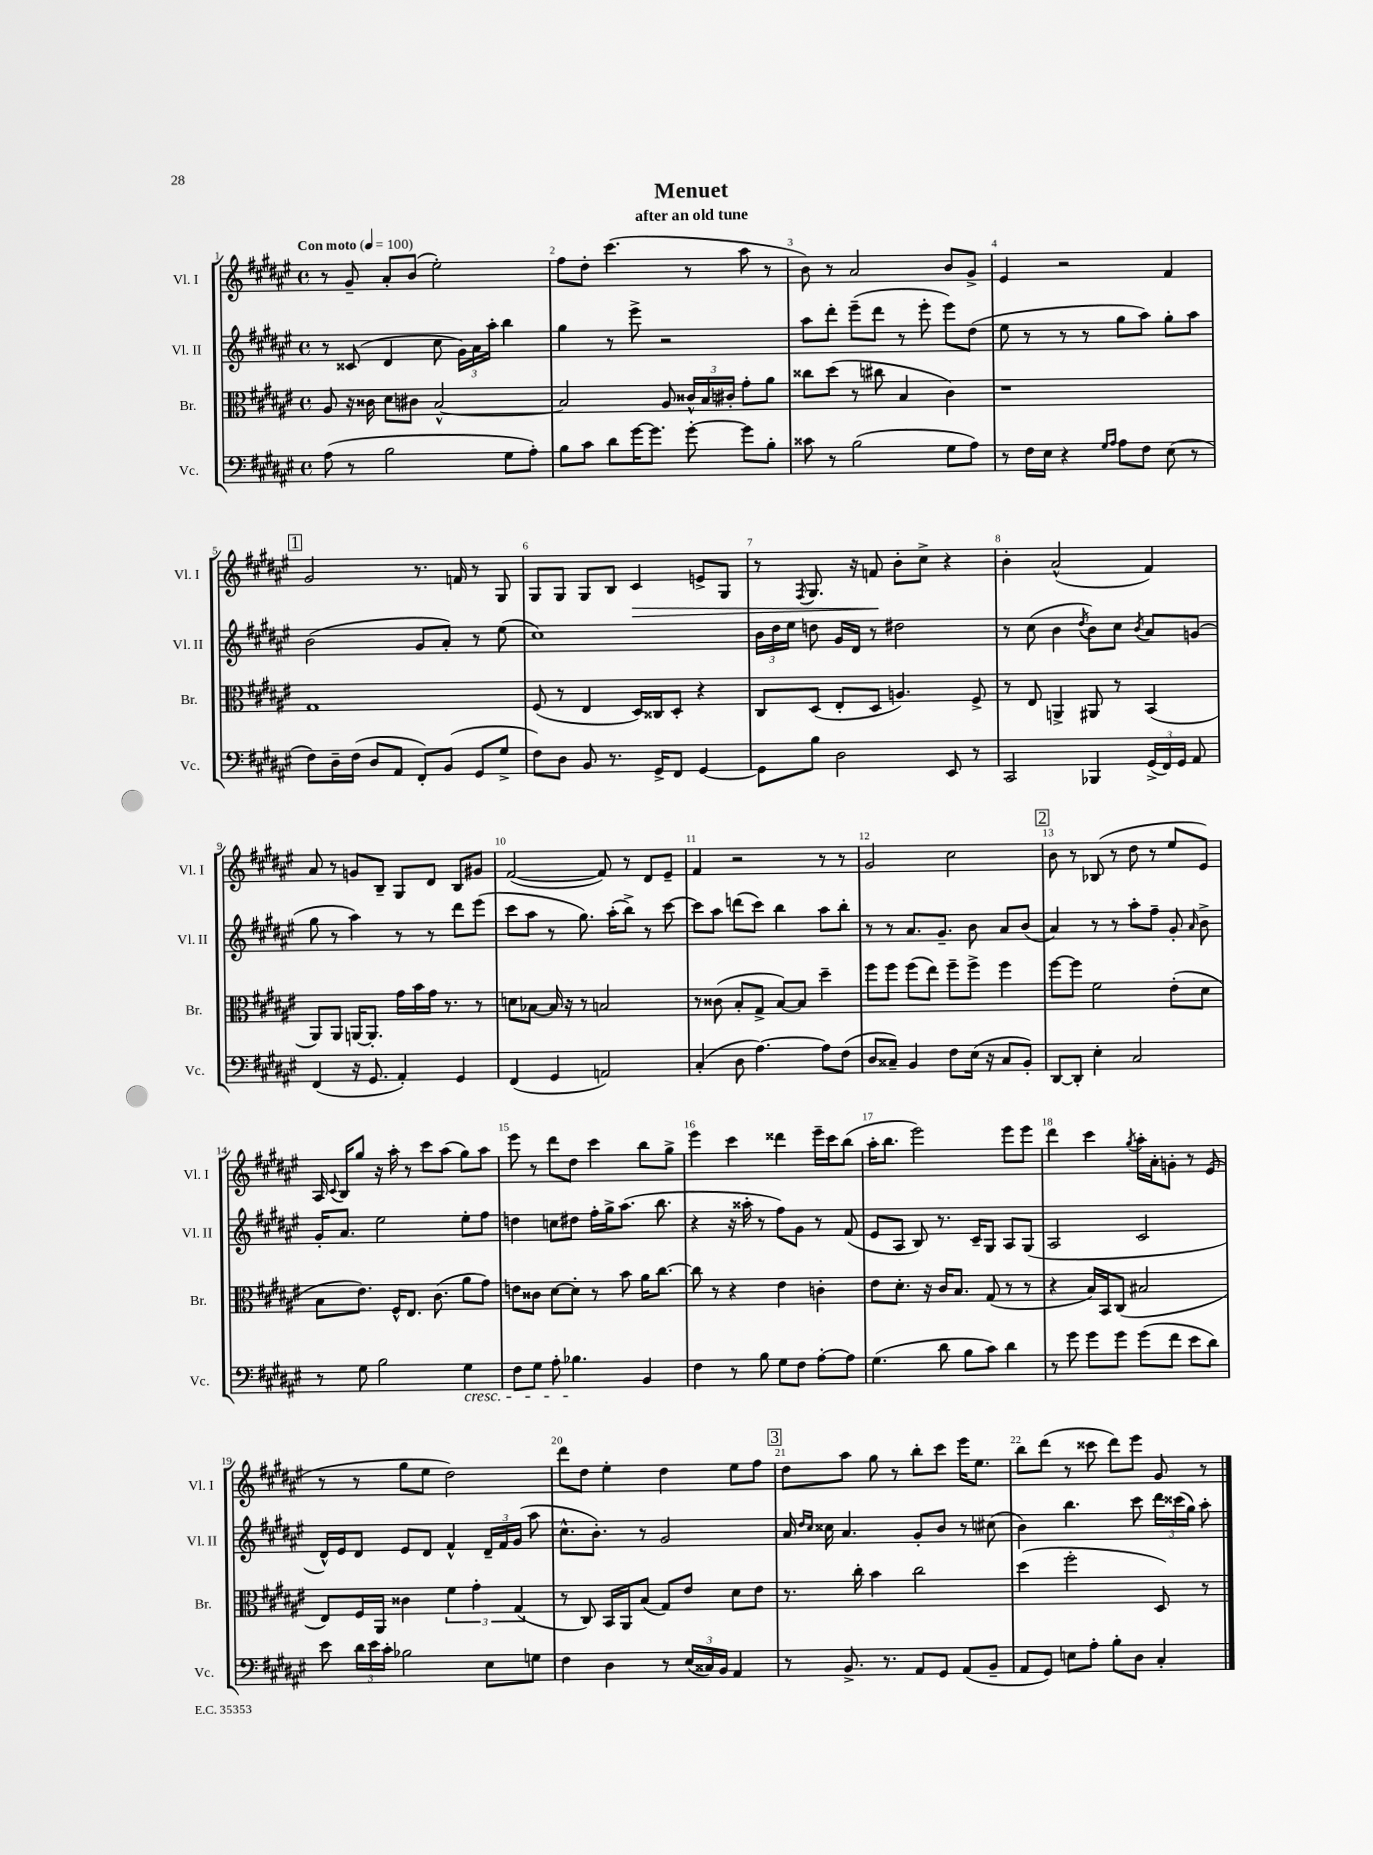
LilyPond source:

\header { title = "Menuet" subtitle = "after an old tune" }
<<
\new StaffGroup <<
\new Staff = "s0" \with { instrumentName = "Vl. I" shortInstrumentName = "Vl. I" } {
    \clef treble \key fis \major \defaultTimeSignature \time 4/4 \tempo "Con moto" 4 = 100
    \autoBeamOff r8 gis'8-- ais'8[-. b'8]( eis''2-.) |
    fis''8[ dis''8]-. cis'''4.( r8 ais''8 r8 |
    b'8) r8 ais'2 b'8[ gis'8]-> |
    eis'4 r2 fis'4 |
    \mark \markup { \box "1" } gis'2 r8. f'16 r8 gis8 |
    gis8[ gis8] gis8[ b8] cis'4\> e'8[-> gis8] |
    r8 \acciaccatura { fis8 } gis8. r16 f'8\! b'8[-. cis''8]-> r4 |
    b'4-. ais'2-^( fis'4) |
    ais'8 r8 g'8[ b8]-- gis8[ dis'8] b8[ gis'8] |
    fis'2~( fis'8) r8 dis'8[ eis'8]-- |
    fis'4 r2 r8 r8 |
    gis'2 cis''2 |
    \mark \markup { \box "2" } b'8 r8 bes8( r8 dis''8 r8 eis''8[ eis'8]) |
    ais16 \appoggiatura { cis'8 } b16[ gis''8] r16 ais''16-. r8 cis'''8[ ais''8]( gis''8[) ais''8] |
    eis'''8 r8 dis'''8[ dis''8] cis'''4 b''8[ gis''8]-> |
    eis'''4 cis'''4 disis'''4 eis'''16[-- cis'''16 b''8]( |
    ais''16[-. b''8.] eis'''2) eis'''8[ eis'''8] |
    dis'''4 cis'''4 \acciaccatura { gis''8 } ais''16[-. ais'16-. g'8]-. r8 eis'8( |
    r8 r8 gis''8[ eis''8] dis''2) |
    dis'''8[ dis''8] eis''4-. dis''4 eis''8[ fis''8] |
    \mark \markup { \box "3" } dis''8[ ais''8] gis''8 r8 b''8[-. cis'''8] eis'''16[ eis''8.] |
    b''8[ dis'''8]( r8 cisis'''8 dis'''8[) eis'''8] gis'8 r8 \bar "|." |
}
\new Staff = "s1" \with { instrumentName = "Vl. II" shortInstrumentName = "Vl. II" } {
    \clef treble \key fis \major \defaultTimeSignature \time 4/4
    \autoBeamOff r8 cisis'8( dis'4 cis''8 \tuplet 3/2 { gis'16[) ais'16 ais''16]-. } b''4 |
    gis''4 r8 eis'''8-> r2 |
    ais''8[ dis'''8]-. eis'''8[--( dis'''8] r8 eis'''8-. eis'''8[) dis''8]( |
    eis''8 r8 r8 r8 gis''8[ ais''8]) gis''8[-. ais''8] |
    \mark \markup { \box "1" } b'2( gis'8[ ais'8]-.) r8 eis''8( |
    cis''1) |
    \tuplet 3/2 { b'16[ dis''16 eis''16] } d''8 gis'16[ dis'16] r8 dis''2 |
    r8 cis''8( b'4 \acciaccatura { dis''8 } b'8[) cis''8] \acciaccatura { b'8 } ais'8[ g'8]( |
    gis''8 r8 ais''4) r8 r8 dis'''8[ eis'''8]( |
    cis'''8[ ais''8] r8 gis''8.) ais''16[-.( b''8]->) r8 cis'''8~ |
    cis'''8[ ais''8] d'''8[( cis'''8]) b''4 ais''8[ b''8]-. |
    r8 r8 ais'8.[ gis'8.]-- b'8 ais'8[ b'8]( |
    \mark \markup { \box "2" } ais'4) r8 r8 ais''8[-. fis''8]-- gis'8-. \grace { ais'16 } b'8-> |
    gis'16[-. ais'8.] eis''2 eis''8[-. fis''8] |
    d''4 c''8[ dis''8] fis''16[-. gis''16-> ais''8.]( b''8. |
    r4 r16 aisis''16-. r8 fis''8[) gis'8] r8 fis'8( |
    eis'8[ ais8] b8) r8. cis'16[-- gis8] ais8[ gis8]( |
    ais2 cis'2 |
    dis'16[-^) eis'16 dis'8] eis'8[ dis'8] fis'4-^ \tuplet 3/2 { dis'16[-- fis'16 gis'16]( } ais''8 |
    cis''8.[-^ b'8.]-.) r8 gis'2 |
    \mark \markup { \box "3" } ais'16 \grace { dis''16[ cis''16] } cisis''16 ais'4. gis'8[-. b'8] r8 cis''8( |
    b'4) b''4. cis'''8 \tuplet 3/2 { dis'''16[ cisis'''16( gis''16]) } ais''8-. \bar "|." |
}
\new Staff = "s2" \with { instrumentName = "Br." shortInstrumentName = "Br." } {
    \clef alto \key fis \major \defaultTimeSignature \time 4/4
    \autoBeamOff ais8 r16 cisis'16 dis'8[ cis'8] b2~-^ |
    b2 ais8 \tuplet 3/2 { cisis'16[-^ b16 cis'16]-. } gis'8[-. ais'8] |
    cisis''8[ dis''8]( r8 cis''8 b4 cis'4) |
    r1 |
    \mark \markup { \box "1" } gis1 |
    fis8( r8 eis4 dis16[) cisis16 dis8]-. r4 |
    cis8[ dis8]( eis8[-. dis8] a4.) fis8-> |
    r8 eis8 a,4-> ais,8 r8 b,4( |
    ais,8[) ais,8] a,16[~ a,8.]-. gis'16[ b'16 gis'16] r8. r8 |
    d'8[ bes8]~ bes16 r16 r8 b2 |
    r8 cisis'8( b8[-. gis8]-> b8[~) b8] dis''4-- |
    fis''8[ fis''8] fis''8[( eis''8]) fis''8[-- fis''8]-> fis''4 |
    \mark \markup { \box "2" } fis''8[~ fis''8] fis'2 eis'8[-.( dis'8] |
    b8[ eis'8.]) fis16[-^ eis8.] cis'8.( ais'8[ gis'8]) |
    e'8[ cisis'8] dis'8[~ dis'8]-. r8 b'8 ais'16[ cis''8.]~ |
    cis''8 r8 r4 eis'4 c'4-. |
    eis'8[ dis'8.]-. r16 cis'16[ b8.] gis8( r8 r8 |
    r4 b16[) b,16 cis8]( bis2 |
    eis8[) fis16 ais,16] cisis'4 \tuplet 3/2 { fis'4 gis'4-. gis4( } |
    r8 cis8) b,16[ ais,16 b8]( gis8[) eis'8] dis'8[ eis'8] |
    \mark \markup { \box "3" } r8. cis''16-. b'4 cis''2 |
    dis''4( fis''2-. dis8) r8 \bar "|." |
}
\new Staff = "s3" \with { instrumentName = "Vc." shortInstrumentName = "Vc." } {
    \clef bass \key fis \major \defaultTimeSignature \time 4/4
    \autoBeamOff ais8( r8 b2 gis8[ ais8]-.) |
    b8[ cis'8] dis'8[ gis'16~ gis'8.] gis'8~-. gis'8[ b8]-. |
    cisis'8 r8 b2( gis8[ ais8]) |
    r8 fis16[ eis16] r4 \grace { gis16[ ais16] } ais8[ fis8] eis8( r8 |
    \mark \markup { \box "1" } fis8[) dis16-- fis16]( dis8[ ais,8] fis,8[-.) b,8]( gis,8[ gis8]-> |
    fis8[) dis8] b,8 r8. gis,16[-> fis,8] gis,4~ |
    gis,8[ b8] dis2 eis,8 r8 |
    cis,2 bes,,4 \tuplet 3/2 { gis,16[->( fis,16) gis,16] } ais,8 |
    fis,4( r16 gis,8. ais,4-.) gis,4 |
    fis,4( gis,4 a,2) |
    cis4-.( dis8 ais4.~) ais8[ fis8]( |
    dis8[ cisis8]--) b,4 fis8[ eis16]( r16 cisis8[ b,8]-.) |
    \mark \markup { \box "2" } dis,8[~ dis,8]-. eis4-. cis2 |
    r8 gis8 b2 gis4\cresc |
    fis8[ gis8] ais8-. bes4.\! b,4 |
    fis4 r8 b8 gis8[ fis8] ais8[~-. ais8] |
    gis4.( dis'8 b8[ cis'8]) dis'4 |
    r8 gis'8 gis'8[ gis'8] gis'8[( fis'8] eis'8[ dis'8]) |
    eis'8 \tuplet 3/2 { dis'16[ eis'16 cis'16]-. } bes2 eis8[ g8] |
    fis4 dis4 r8 \tuplet 3/2 { eis16[( cisis16) b,16] } ais,4 |
    \mark \markup { \box "3" } r8 b,8.-> r8. ais,8[ gis,8] ais,8[( b,8]-- |
    ais,8[ gis,8]) e8[ ais8]-. b8[-. dis8] cis4-. \bar "|." |
}
>>
>>
\layout { \context { \Score \override BarNumber.break-visibility = ##(#f #t #t) barNumberVisibility = #all-bar-numbers-visible } }
